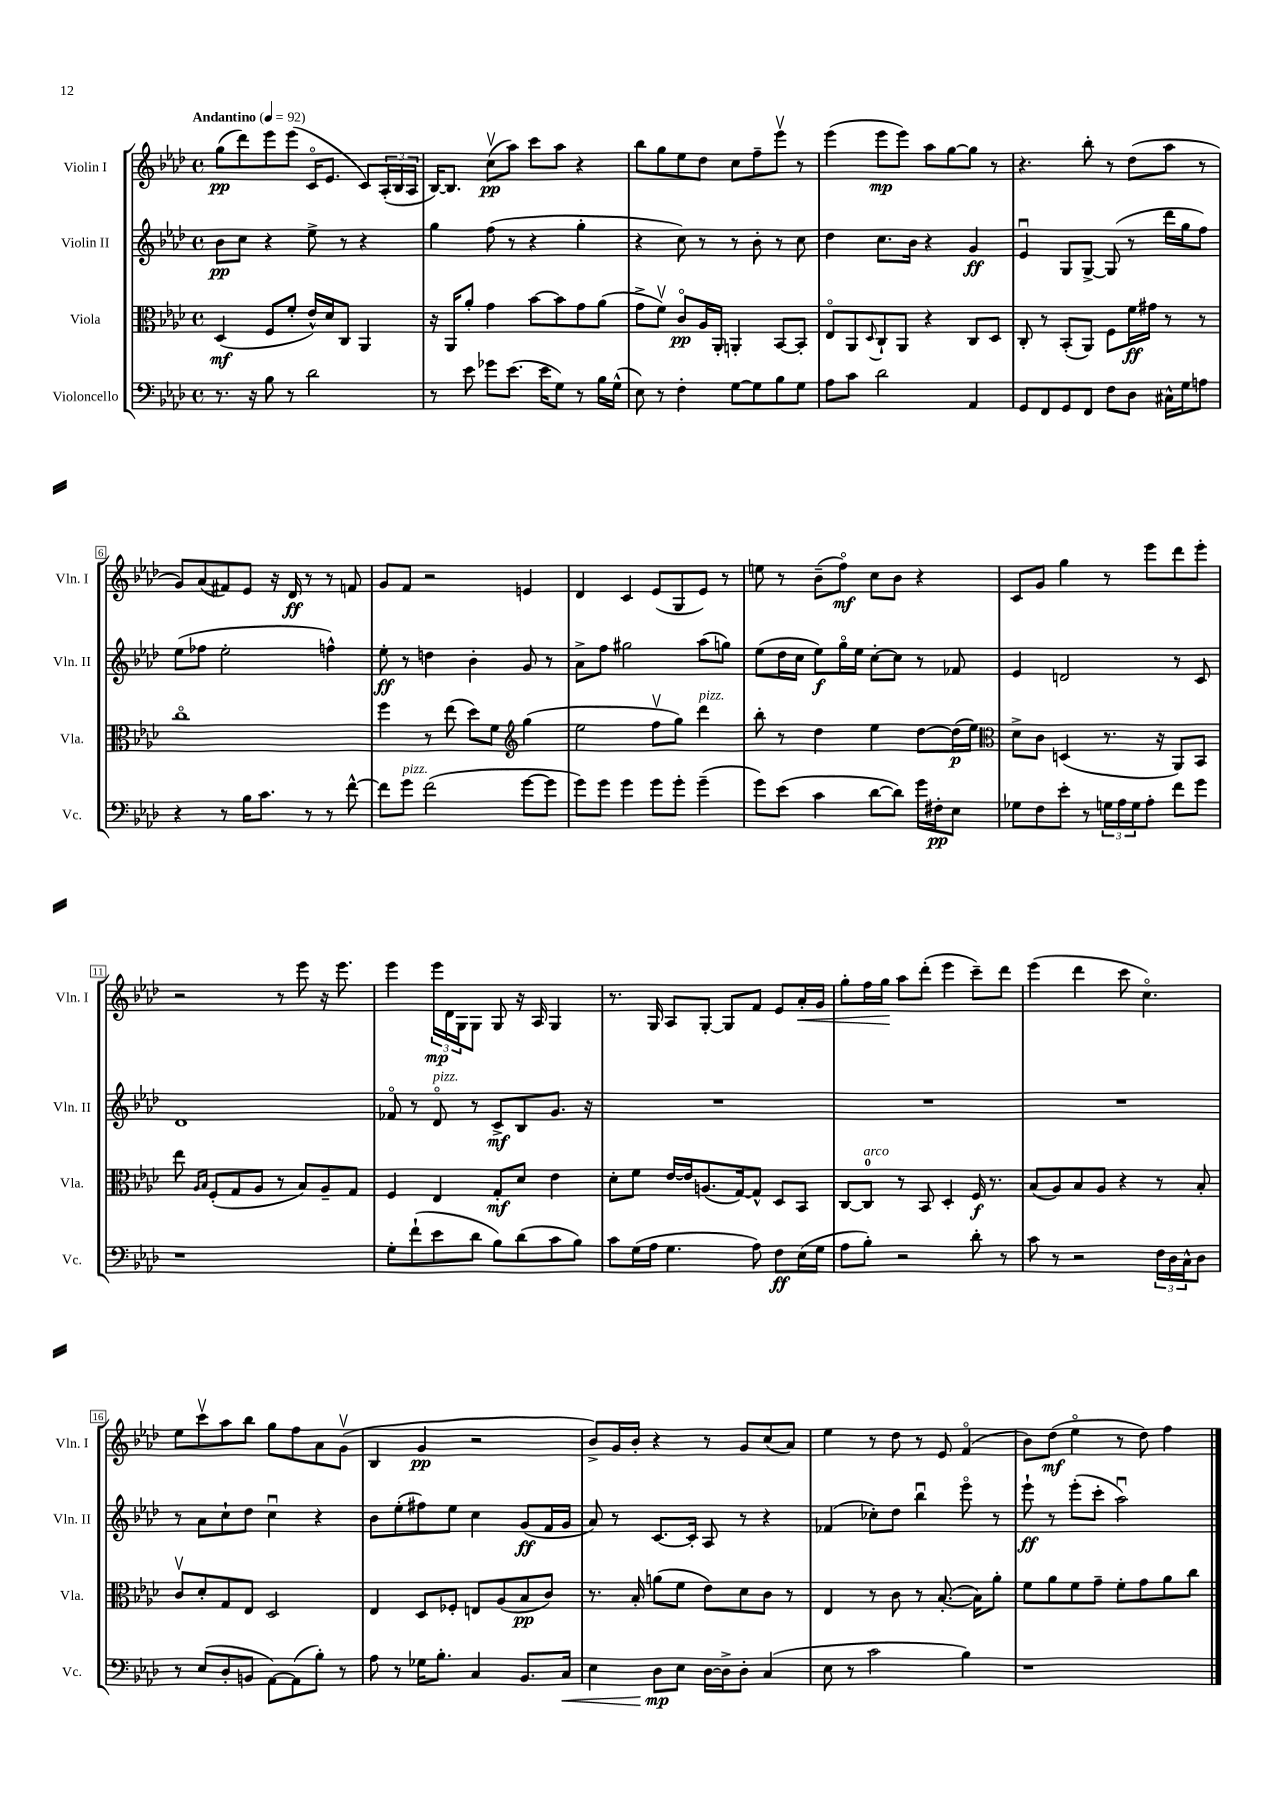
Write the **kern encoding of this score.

**kern	**kern	**kern	**kern
*staff4	*staff3	*staff2	*staff1
*clefF4	*clefC3	*clefG2	*clefG2
*k[b-e-a-d-]	*k[b-e-a-d-]	*k[b-e-a-d-]	*k[b-e-a-d-]
*M4/4	*M4/4	*M4/4	*M4/4
*met(c)	*met(c)	*met(c)	*met(c)
*MM92	*MM92	*MM92	*MM92
8.r	(4D-	8b-	(8gg
.	.	8cc	8ddd-)
16r	.	.	.
8B-	8F	4r	8eee-
8r	8f'	.	(8eee-
2d-	16e-^^)	8ee-^	16co
.	16d-	.	8.e-
.	8C	8r	.
.	4AA-	4r	8c)
.	.	.	(24A-'
.	.	.	24B-
.	.	.	24A-
=	=	=	=
8r	16r	4gg	[16B-)
.	16AA-	.	8.B-]
8e-	8a-'	.	.
8g-	4g	(8ff	(8ccv
(8.e-	.	8r	8aa-)
.	[8b-	4r	8ccc
16e-	.	.	.
8G)	8b-]	.	8aa-
8r	8g	4gg'	4r
16B-	(8a-	.	.
(16G^^	.	.	.
=	=	=	=
8E-)	8g^	4r	8bb-
8r	8fv)	.	8gg
4F'	8co	8cc)	8ee-
.	16A-	8r	8dd-
.	16AA-'	.	.
[8G	4AA'	8r	8cc
8G]	.	8b-'	8ff~
8B-	[8BB-	8r	8eee-v
8G	8BB-']	8cc	8r
=	=	=	=
8A-	8E-o	4dd-	(4eee-
8c	8AA-	.	.
.	8qqD-	.	.
2d-	8C`	8.cc	8eee-
.	8AA-	.	8eee-)
.	.	16b-	.
.	4r	4r	8aa-
.	.	.	[8gg
4AA-	8C	4g	8gg]
.	8D-	.	8r
=	=	=	=
8GG	8C'	4e-u	4.r
8FF	8r	.	.
8GG	(8BB-'	8G	.
8FF	8AA-)	[8G^	8bb-'
8F	8F	(8G]	8r
8D-	16f	8r	(8dd-
.	16g#	.	.
16C#^^	8r	16ddd-	8aa-
16G	.	16gg	.
8A	8r	8ff)	8r
=	=	=	=
4r	1cco	(8ee-	8g)
.	.	8ff-	(8a-
8r	.	2ee-'	8f#)
16B-	.	.	8e-
8.c	.	.	.
.	.	.	16r
.	.	.	16d-
8r	.	.	8r
8r	.	4ff^^)	8r
[8f^^	.	.	8f
=	=	=	=
8f]	4ff	8ee-'	8g
8g	.	8r	8f
(2f	8r	4dd	2r
.	(8ee-	.	.
.	8dd-)	4b-'	.
.	8f	.	.
*	*clefG2	*	*
[8g	(4gg	8g	4e
8g]	.	8r	.
=	=	=	=
8g)	2ee-	8a-^	4d-
8g	.	8ff	.
4g	.	2gg#	4c
8g	8ffv	.	(8e-
8g'	8gg)	.	8G
(4g~	4ddd-	(8aa-	8e-)
.	.	8gg)	8r
=	=	=	=
8g)	8bb-'	(8ee-	8ee
(8e-	8r	16dd-	8r
.	.	16cc	.
4c	4dd-	8ee-)	(8b-~
.	.	16ggo	8ffo)
.	.	16ee-	.
[8d-	4ee-	[8cc'	8cc
8d-])	.	8cc]	8b-
16g	[8dd-	8r	4r
16F#'	.	.	.
8E-	(16dd-]	8f-	.
.	16ee-)	.	.
=	=	=	=
*	*clefC3	*	*
8G-	8d-^	4e-	8c
8F	8c	.	8g
8e-'	(4D	2d	4gg
8r	.	.	.
24G	8.r	.	8r
24A-	.	.	.
24G	.	.	.
8A-'	.	.	8eee-
.	16r	.	.
8f	8AA-)	8r	8ddd-
8g	8BB-	8c	8eee-'
=	=	=	=
1r	8ee-	1d-	2r
.	16qqA-	.	.
.	16qqB-	.	.
.	(8F'	.	.
.	8G	.	.
.	8A-	.	.
.	8r	.	8r
.	8B-)	.	8eee-
.	8A-~	.	16r
.	.	.	8.eee-
.	8G	.	.
=	=	=	=
8G'	4F	8f-o	4eee-
(8f`	.	8r	.
8e-	4E-	8d-o	24eee-
.	.	.	24d-
.	.	.	24G
8d-	.	8r	8G
8B-)	8G'	8c^	8G
(8d-	8d-	8B-	16r
.	.	.	16A-
8c	4e-	8.g	4G
8B-)	.	.	.
.	.	16r	.
=	=	=	=
8c	8d-'	1r	8.r
(16G	8f	.	.
16A-	.	.	16G
4.G	[16e-	.	8A-
.	16e-]	.	.
.	(8.A	.	[8G'
.	.	.	8G]
.	[16G)	.	.
8A-)	8G^^]	.	8f
8F	8D-	.	8e-
(16E-	8BB-	.	16a-'
16G	.	.	16g
=	=	=	=
8A-	[8C	1r	8gg'
8B-')	8C]	.	16ff
.	.	.	16gg
2r	8r	.	8aa-
.	8BB-	.	(8ddd-'
.	4D-'	.	4eee-
8d-'	16F	.	8ccc~)
.	8.r	.	.
8r	.	.	8ddd-
=	=	=	=
8c	(8B-	1r	(4eee-
8r	8A-)	.	.
2r	8B-	.	4ddd-
.	8A-	.	.
.	4r	.	8ccc
.	.	.	4.cco)
24F	8r	.	.
24D-	.	.	.
24C^^	.	.	.
8D-	8B-'	.	.
=	=	=	=
8r	8cv	8r	8ee-
(8E-	8d-'	8a-	8cccv
8D-'	8G	8cc`	8aa-
8BB	8E-	8dd-	8bb-
[8AA-)	2D-	4ccu	8gg
(8AA-]	.	.	8ff
8B-')	.	4r	8a-
8r	.	.	(8gv
=	=	=	=
8A-	4E-	8b-	4B-
8r	.	(8ee-'	.
16G-	8D-	8ff#)	4g
8.B-'	.	.	.
.	8F-'	8ee-	.
4C	8E	4cc	2r
.	(8A-	.	.
8.BB-	8B-	(8g	.
.	8c)	16f	.
16C	.	16g	.
=	=	=	=
4E-	8.r	8a-)	8b-^)
.	.	8r	16g
.	16B-'	.	16b-'
8D-	(8a	[8.c	4r
8E-	8f	.	.
.	.	16c']	.
[16D-	8e-)	8A-	8r
16D-^]	.	.	.
8D-'	8d-	8r	8g
(4C	8c	4r	(8cc
.	8r	.	8a-)
=	=	=	=
8E-	4E-	(4f-	4ee-
8r	.	.	.
2c	8r	8cc-')	8r
.	8c	8dd-	8dd-
.	8r	4bb-u	8r
.	([8.B-'	.	8e-
4B-)	.	8eee-o	(4fo
.	16B-])	.	.
.	8a-'	8r	.
=	=	=	=
1r	8f	8eee-`	8b-)
.	8a-	8r	(8dd-
.	8f	(8eee-'	4ee-o
.	8g~	8ccc'	.
.	8f'	2aa-u)	8r
.	8g	.	8dd-)
.	8a-	.	4ff
.	8cc	.	.
==	==	==	==
*-	*-	*-	*-
